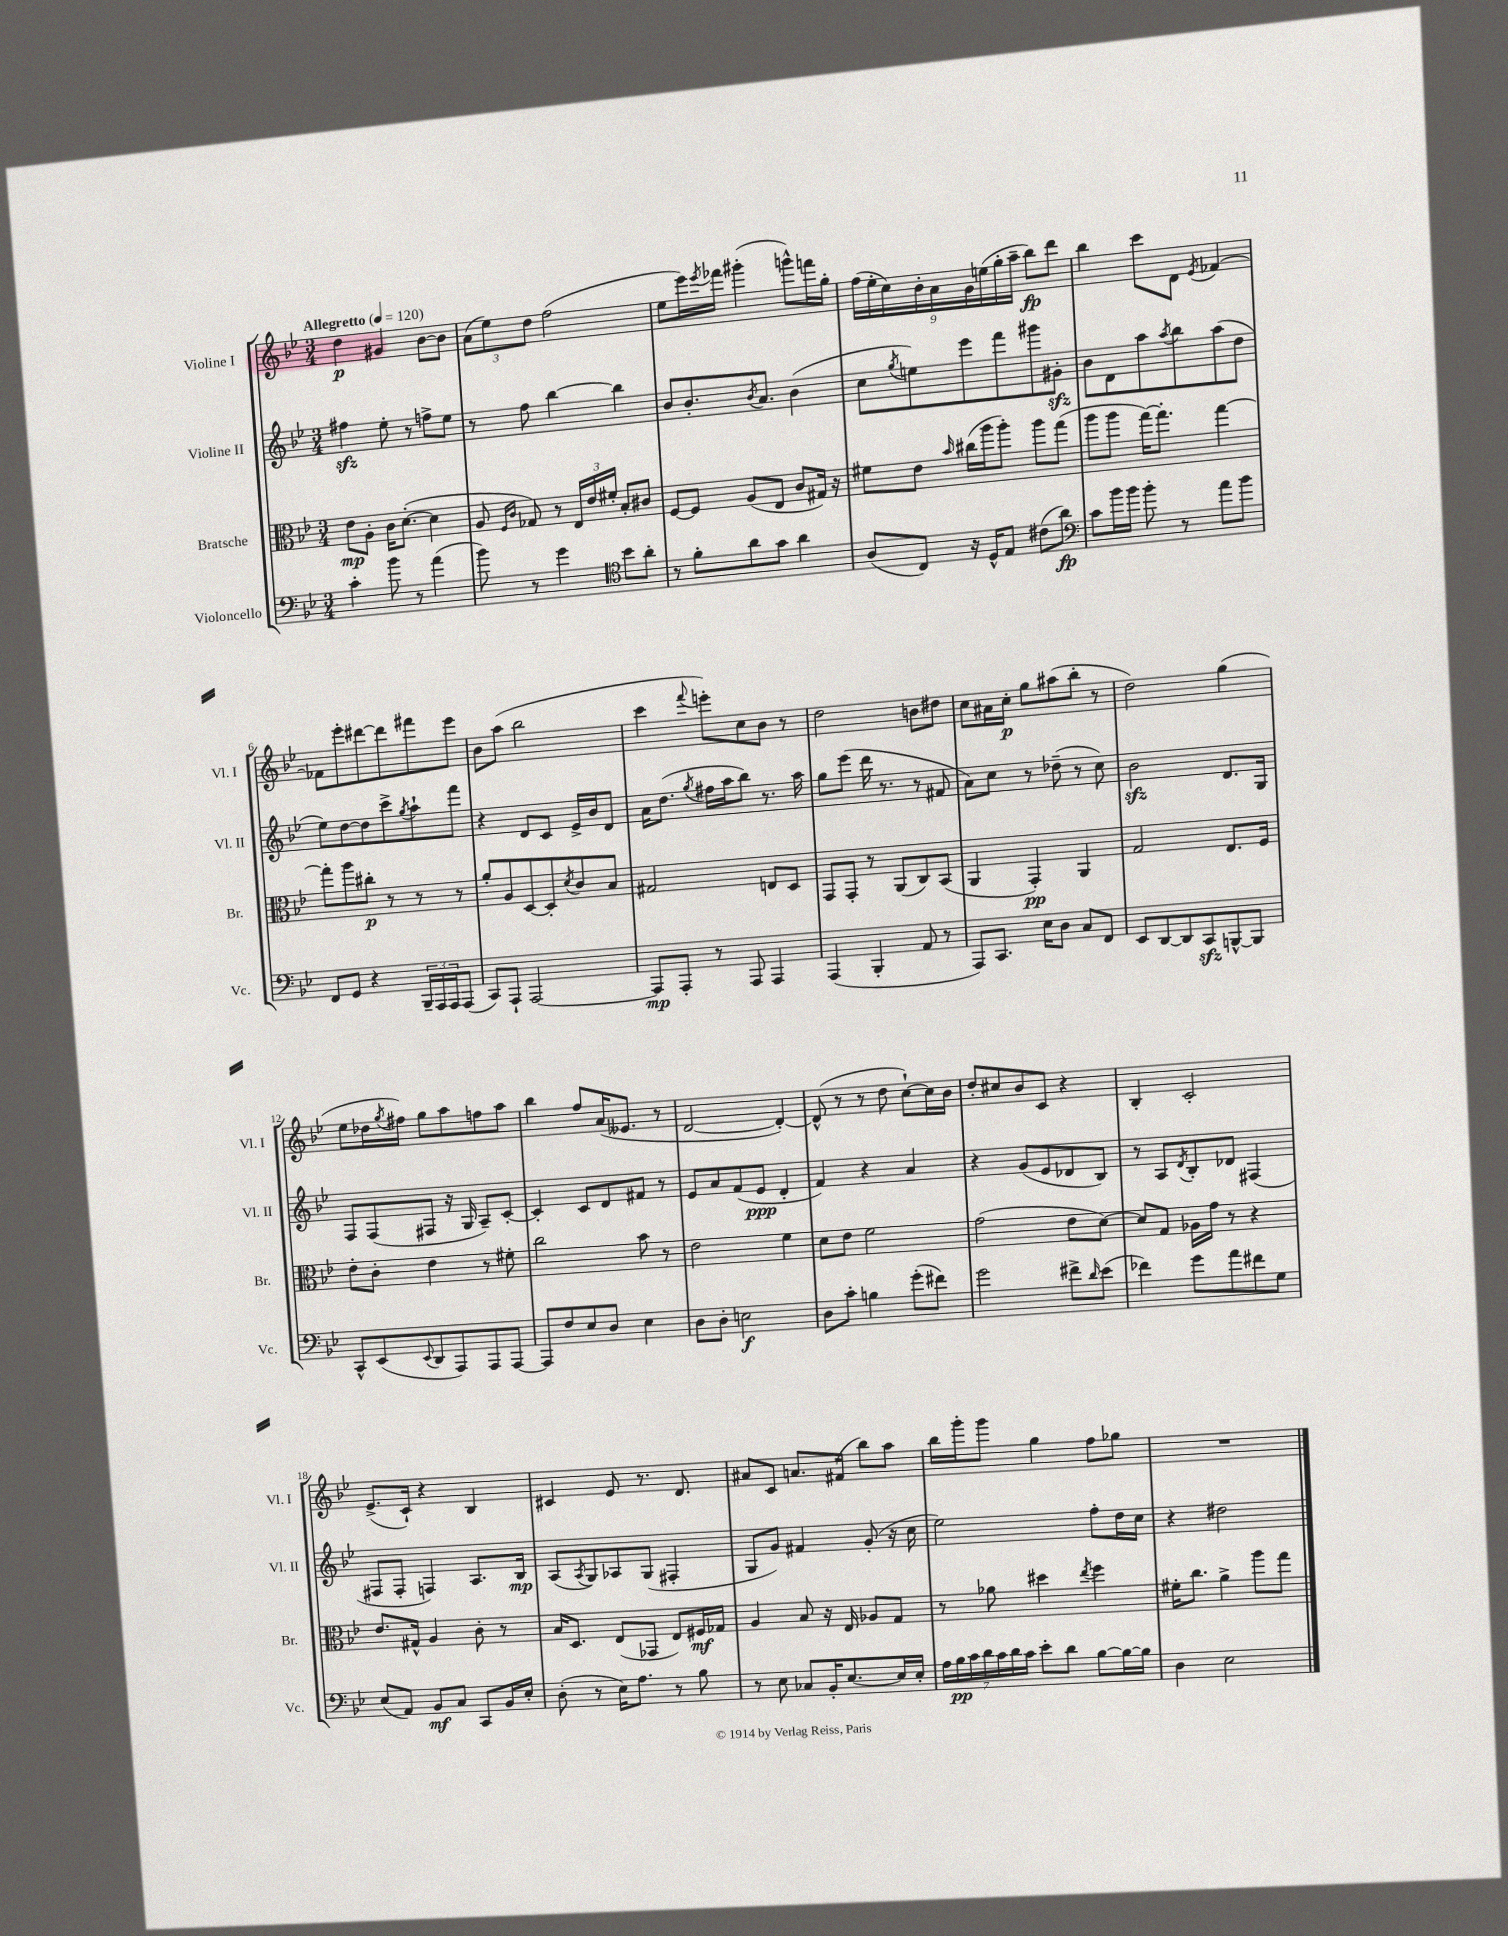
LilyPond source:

<<
\new StaffGroup <<
\new Staff = "s0" \with { instrumentName = "Violine I" shortInstrumentName = "Vl. I" } {
    \clef treble \key bes \major \numericTimeSignature \time 3/4 \tempo "Allegretto" 4 = 120
    d''4\p gis'4 bes'8~ bes'8 |
    \tuplet 3/2 { a'8( ees''8) d''8 } f''2( |
    ees''8 ees'''16) \acciaccatura { ees'''8 } fes'''16 gis'''4-.( g'''8-^) f'''16 g''16-. |
    \tuplet 9/8 { f''16( ees''16-. c''16) bes'16-. a'16 g'16 e''16( g''16-. a''16-- } bes''8\fp) d'''8 |
    bes''4 c'''8 d'8 \acciaccatura { ees'8 } fes'4~ |
    fes'8 ees'''8-. dis'''8~ dis'''8 fis'''8 ees'''8 |
    bes'8 a''8( bes''2 |
    c'''4 \appoggiatura { f'''8 } e'''8-.) c''8 bes'8 r8 |
    d''2 b'8 dis''8 |
    c''8 ais'16 c''16-.\p g''8 ais''8( bes''8-. r8 |
    d''2) g''4( |
    ees''8 des''16 \acciaccatura { g''8 } fis''16) g''8 a''8 f''8 a''8 |
    bes''4 f''8 a'16( eeses'8. r8 |
    d'2~ d'4~-.) |
    d'8-^( r8 r8 d''8 c''8~-!) c''16 bes'16 |
    d''8-. cis''8 bes'8 c'8 r4 |
    bes4-. c'2-. |
    ees'8.->( c'16-!) r4 bes4 |
    cis'4 ees'8 r8. d'8. |
    ais'8 c'8 a'8. fis'16( bes''8) a''8 |
    bes''16 g'''16-. g'''8 g''4 f''8 ges''8 |
    R2. \bar "|." |
}
\new Staff = "s1" \with { instrumentName = "Violine II" shortInstrumentName = "Vl. II" } {
    \clef treble \key bes \major \numericTimeSignature \time 3/4
    fis''4\sfz ees''8-. r8 f''8-> ees''8 |
    r8 f''8 bes''4~ bes''4 |
    bes'8 bes'8.-. \acciaccatura { bes'8 } a'8. bes'4( |
    c''8 \acciaccatura { g''8 } e''8) ees'''8 f'''8 gis'''8 gis'8-.\sfz |
    bes'8 d'8 a''8 \acciaccatura { a''8 } bes''8 a''8( d''8 |
    ees''8) d''8~ d''8 c'''8-> \acciaccatura { g''8 } a''8-! f'''8 |
    r4 d'8 c'8 ees'16-> bes'16 d'8 |
    a'16 d''8.( \acciaccatura { g''8 } fis''16 a''16 bes''8) r8. a''16 |
    g''8 ees'''8( d'''16 r8. r8 fis'8 |
    a'8) c''8 r8 des''8--( r8 c''8) |
    bes'2\sfz d'8. g16 |
    f8 f8( fis8 r16 g16 a8--) c'8~-. |
    c'4-. c'8 d'8 fis'8 r8 |
    ees'8 a'8 f'8( ees'8\ppp d'4-. |
    f'4) r4 a'4 |
    r4 g'8( ees'8 des'8 bes8) |
    r8 a8 \acciaccatura { d'8 } bes8-. des'8 fis4( |
    fis8 fis8-. f4) a8. bes16\mp |
    a8( \acciaccatura { a8 } g8) aes8 g8( fis4-. |
    g8 g'8) fis'4 g'8-.( r16 c''16 |
    ees''2) f''8-. d''16 c''16 |
    r4 dis''2 \bar "|." |
}
\new Staff = "s2" \with { instrumentName = "Bratsche" shortInstrumentName = "Br." } {
    \clef alto \key bes \major \numericTimeSignature \time 3/4
    ees'8\mp a8-. c'16 d'8.~-.( d'4 |
    a8 \grace { f16 c'16 } ges8) r8 \tuplet 3/2 { ees16 ees'16 fis'16-. } bes8-. cis'8 |
    f8~ f8 a8( ees8 c'8 gis16) r16 |
    fis'8 ees'8 \grace { bes'16 } cis''16( a''16 a''8-.) a''8 g''8( |
    a''8 a''8 g''16~) g''8.-. g''4~ |
    g''8-. a''8 cis''8-.\p r8 r8 r8 |
    a'8-. a8 d8~ d8-. \acciaccatura { d'8 } c'8 bes8 |
    gis2 e8 d8 |
    g,8 g,8-. r8 a,8( c8) bes,8( |
    a,4 g,4-.\pp) a,4 |
    g2 ees8. f16 |
    ees'8-. c'8-. ees'4 r8 fis'8-. |
    c''2 bes'8 r8 |
    ees'2 f'4 |
    d'8 ees'8 f'2 |
    g'2( ees'8 d'8~) |
    d'8 g8 aes16 g'16 r8 r4 |
    ees'8. gis16-^ a4 c'8-. r8 |
    bes16 d8. ees8( ges,8 ees8) fis16\mf ges16 |
    a4 bes8 r16 ees16 aes8 g8 |
    r8 aes'8 dis''4 \acciaccatura { ees''8 } f''4 |
    fis'16-. c''8. a'4-> a''8 g''8 \bar "|." |
}
\new Staff = "s3" \with { instrumentName = "Violoncello" shortInstrumentName = "Vc." } {
    \clef bass \key bes \major \numericTimeSignature \time 3/4
    c'4-. bes'8 r8 a'4( |
    bes'8) r8 g'4 \clef tenor bes'8 a'8-. |
    r8 f'8-. a'8 g'8 a'4 |
    a8( c8) r16 d16-^ ees8 cis'8( a'8\fp) |
    \clef bass c'8 bes'16 bes'16 bes'8-. r8 a'8 bes'8 |
    f,8 g,8 r4 \tuplet 3/2 { bes,,16-- a,,16 a,,16 } a,,8( |
    c,8) a,,8-! a,,2~ |
    a,,8\mp a,,8-. r8 a,,8 a,,4 |
    a,,4( bes,,4-. a,8 r8 |
    a,,8) c,8. ees16 d8 c8 f,8 |
    ees,8 d,8~ d,8 c,8\sfz b,,8~-^ b,,8 |
    c,8-^ ees,8( \appoggiatura { ees,8 } d,8 a,,8) a,,8 a,,8~ |
    a,,8 f8 ees8 d8 ees4 |
    d8 d8-. e2\f |
    d8 c'8-. b4 g'8-.( fis'8) |
    g'2 fis'8-> \grace { d'16 } ees'8( |
    fes'4) g'8 a'8 fis'8 g8 |
    ees8( a,8) bes,8\mf c8 c,8 bes,16 ees16-. |
    d8-.( r8 ees16) a8. r8 bes8 |
    r8 ees8 ces8 bes,16-. ees8.~ ees16 ees16-. |
    \tuplet 7/4 { a16 bes16\pp c'16 d'16 c'16 d'16 c'16 } ees'8-. d'8 bes8~ bes16~ bes16 |
    d4 ees2 \bar "|." |
}
>>
>>
